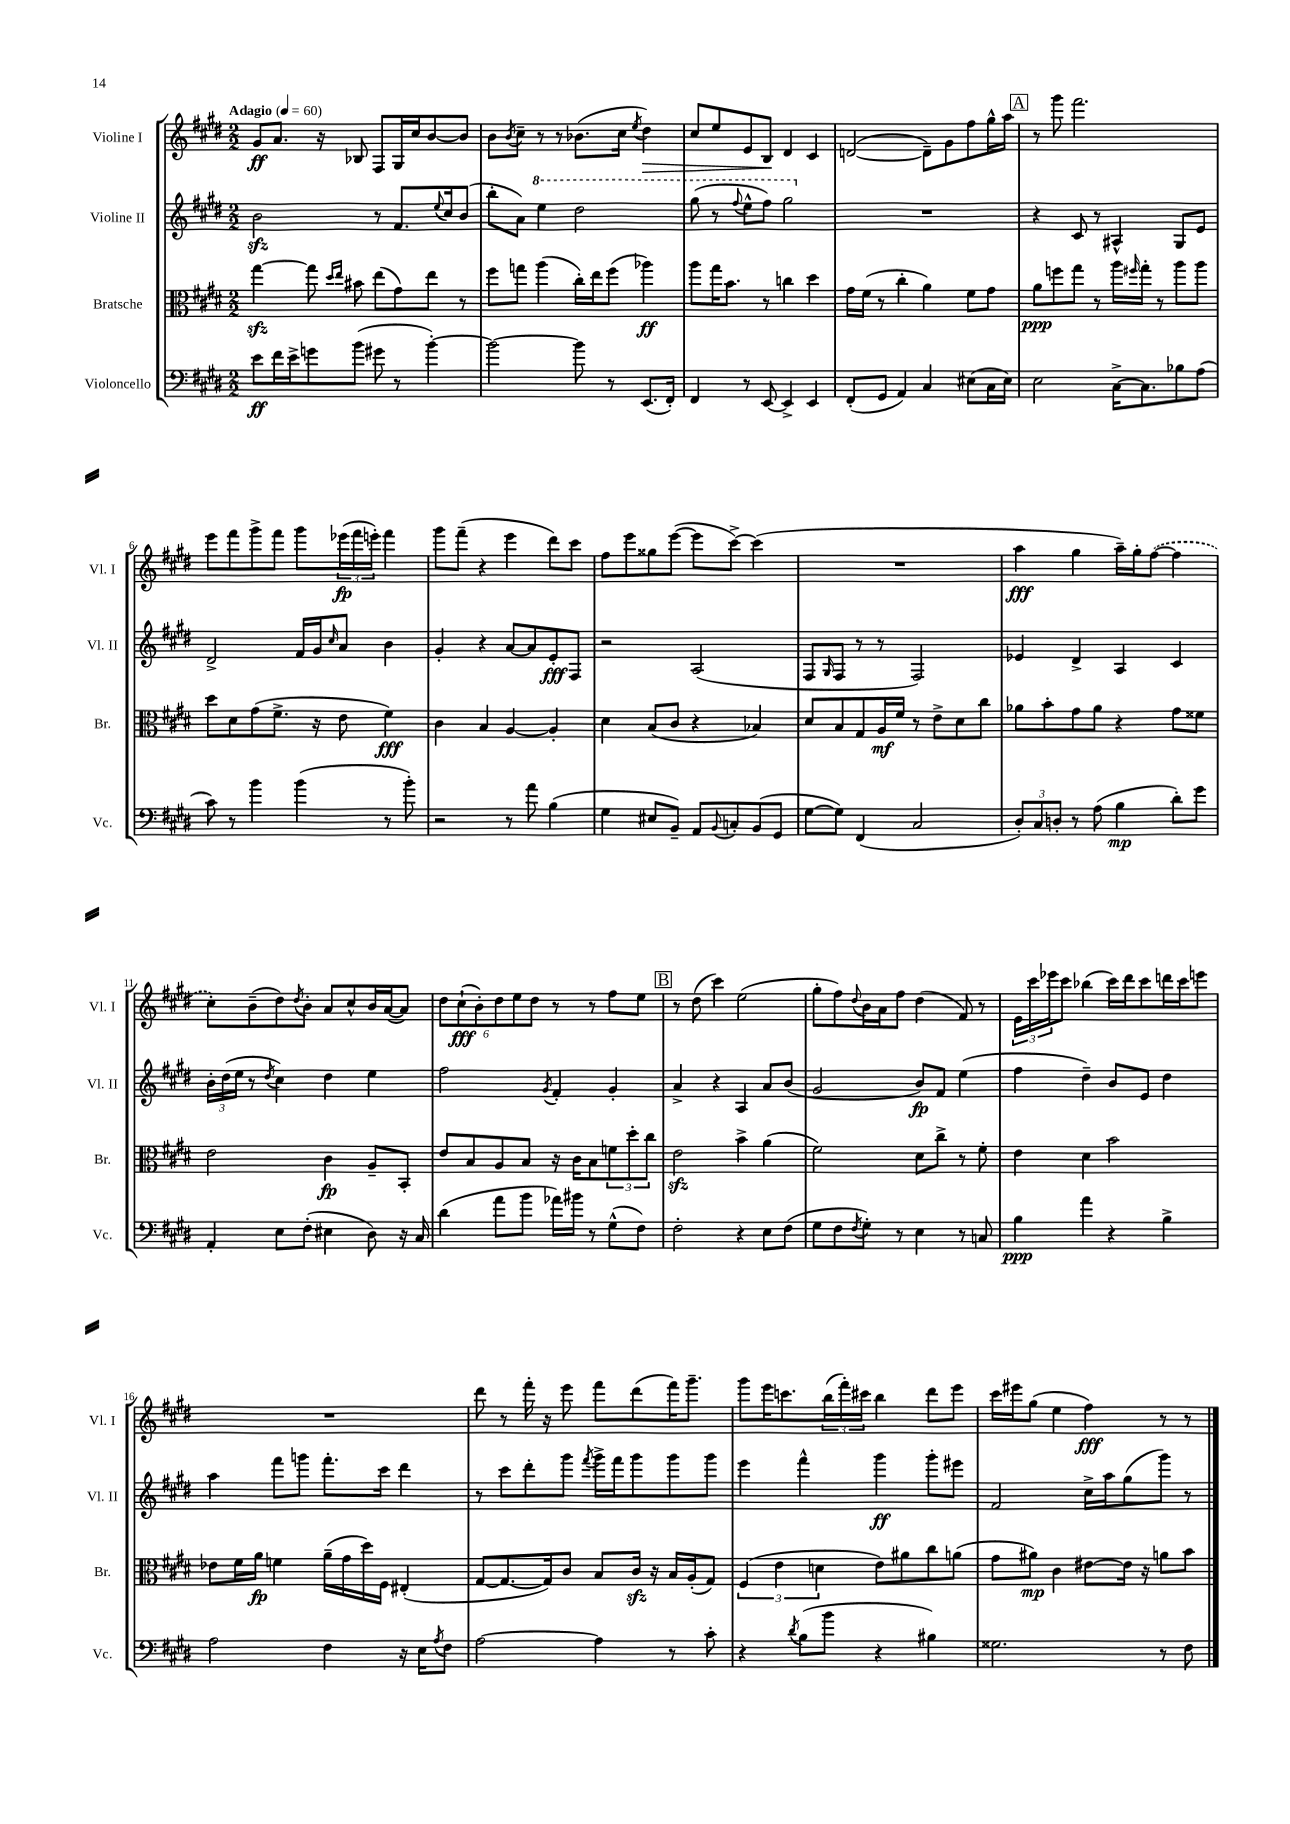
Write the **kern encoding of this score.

**kern	**kern	**kern	**kern
*staff4	*staff3	*staff2	*staff1
*clefF4	*clefC3	*clefG2	*clefG2
*k[f#c#g#d#]	*k[f#c#g#d#]	*k[f#c#g#d#]	*k[f#c#g#d#]
*M2/2	*M2/2	*M2/2	*M2/2
*MM60	*MM60	*MM60	*MM60
8e	[4gg#	2b	8g#
16f#	.	.	8.a
16e^	.	.	.
8g	8gg#]	.	.
.	.	.	16r
.	16qqdd#	.	.
.	16qqee	.	.
(8b	8b#	.	8B-
8g#	(8ee	8r	8F#
8r	8g#)	8.f#	16G#
.	.	.	16cc#
[4b')	8ee	.	[8b
.	.	8qqee	.
.	.	16cc#	.
.	8r	(8b	8b]
=	=	=	=
2b_	8ff#	8bb'	8b
.	.	.	8qb
.	8gg	8a)	8cc#~
.	(4aa	4eee	8r
.	.	.	8r
8b]	16cc#')	2ddd#	(8.b-
.	16ee	.	.
8r	(8ff#	.	.
.	.	.	16cc#
.	.	.	8qee
(8.EE	4aa-)	.	4dd#)
16FF#')	.	.	.
=	=	=	=
4FF#	8aa	(8ggg#	8cc#
.	16gg#	8r	8ee
.	8.b	.	.
.	.	8qqfff#	.
8r	.	8eee^^	8e
[8EE	8r	8fff#)	8B
4EE^]	4cc	2ggg#	4d#
4EE	4dd#	.	4c#
=	=	=	=
(8FF#'	16g#	1r	([2d
.	(16f#	.	.
8GG#	8r	.	.
4AA)	4cc#'	.	.
4C#	4a)	.	8d~])
.	.	.	8g#
(8E#	8f#	.	8ff#
16C#	8g#	.	16gg#^^
16E#)	.	.	16aa
=	=	=	=
2E	8a	4r	8r
.	8ff	.	8ggg#
.	8gg#	8c#	2.fff#
.	8r	8r	.
[16C#^	16aa	4A#^^	.
.	16qqff#	.	.
8.C#]	16gg#'	.	.
.	8r	.	.
8B-	8aa	8G#	.
(8A	8aa	8e	.
=	=	=	=
8c#)	8dd#	2d#^	8eee
8r	8d#	.	8fff#
4b	(8g#	.	8ggg#^
.	8.f#^	.	8fff#
(4b	.	16f#	8ggg#
.	16r	16g#	.
.	.	16qqcc#	.
.	8e	8a	(24eee-
.	.	.	24fff#
.	.	.	24eee')
8r	4f#)	4b	4fff#
8b')	.	.	.
=	=	=	=
2r	4c#	4g#'	8ggg#
.	.	.	(8fff#~
.	4B	4r	4r
8r	[4A	[8a	4eee
8a	.	8a]	.
(4B	4A']	8e'	8ddd#)
.	.	8F#	8ccc#
=	=	=	=
4G#	4d#	2r	8ff#
.	.	.	8eee
8E#	(8B	.	8gg##
8BB~)	8c#	.	([8eee
8AA	4r	(2A	8eee]
8qqBB	.	.	.
8C'	.	.	[8ccc#^)
(8BB	4B-)	.	(4ccc#]
8GG#	.	.	.
=	=	=	=
[8G#	8d#	8F#	1r
.	.	16qqG#	.
8G#])	8B	8F#	.
(4FF#	8G#	8r	.
.	16A	8r	.
.	16f#	.	.
2C#	8r	2F#)	.
.	8e^	.	.
.	8d#	.	.
.	8cc#	.	.
=	=	=	=
12D#')	8a-	4e-	4aa
12C#	.	.	.
.	8b'	.	.
12D'	.	.	.
8r	8g#	4d#^	4gg#
(8A	8a-	.	.
4B	4r	4A	16aa~)
.	.	.	16gg#'
.	.	.	([8ff#
8d#')	8g#	4c#	4ff#]
8g#	8f##	.	.
=	=	=	=
4AA'	2e	24b'	8cc#')
.	.	(24dd#	.
.	.	24ee	.
.	.	8r	(8b~
.	.	8qdd#	.
8E	.	4cc#)	8dd#)
.	.	.	8qdd#
(8F#'	.	.	8b'
4E#	4c#	4dd#	8a
.	.	.	8cc#^^
8D#)	8A~	4ee	16b
.	.	.	([16a
16r	8BB'	.	8a])
16C#	.	.	.
=	=	=	=
(4d#	8e	2ff#	12dd#
.	.	.	(12cc#`
.	8B	.	.
.	.	.	12b')
8a	8A	.	12dd#
.	.	.	12ee
8b	8B	.	.
.	.	.	12dd#
.	.	8qg#	.
16a-)	16r	4f#'	8r
16b#	16c#	.	.
8r	8B	.	8r
(8G#^^	12f	4g#'	8ff#
.	12dd#'	.	.
8F#)	.	.	8ee
.	12cc#	.	.
=	=	=	=
2F#'	2e	4a^	8r
.	.	.	(8dd#
.	.	4r	4ccc#)
4r	4b^	4A	(2ee
8E	(4a	8a	.
(8F#	.	(8b	.
=	=	=	=
8G#	2f#)	2g#	8gg#'
8F#	.	.	8ff#)
8qF#	.	.	8qqdd#
8G#')	.	.	16b
.	.	.	16a
8r	.	.	8ff#
4E	8d#	8b)	(4dd#
.	8cc#^	8f#	.
8r	8r	(4ee	8f#)
8C	8f#'	.	8r
=	=	=	=
4B	4e	4ff#	24e
.	.	.	24ccc#
.	.	.	24eee-
.	.	.	8ccc#
4a	4d#	4dd#~)	(4bb-
4r	2b	8b	16ccc#)
.	.	.	16ddd#
.	.	8e	8ccc#
4B^	.	4dd#	16ddd
.	.	.	16ccc#
.	.	.	8eee
=	=	=	=
2A	8e-	4aa	1r
.	16f#	.	.
.	16a	.	.
.	4f	8fff#	.
.	.	8ggg	.
4F#	(16a~	8.fff#'	.
.	16g#	.	.
.	16dd#)	.	.
.	16F#	16ccc#	.
16r	(4E#'	4ddd#	.
16E	.	.	.
8qA	.	.	.
8F#	.	.	.
=	=	=	=
[2A	[8G#	8r	8ddd#
.	8.G#_	8ccc#	8r
.	.	8ddd#'	16fff#'
.	16G#])	.	16r
.	8c#	8ggg#	8eee
.	.	8qfff#	.
4A]	8B	16ggg#^	8fff#
.	.	16fff#	.
.	16c#	8ggg#	(8ddd#
.	16r	.	.
8r	16B	8ggg#	16fff#)
.	(16A'	.	8.ggg#~
8c#'	8G#)	8ggg#	.
=	=	=	=
4r	(6F#	4eee	8ggg#
.	.	.	16eee
.	6e	.	.
.	.	.	8.ccc
8qd#	.	.	.
(8B	.	4fff#^^	.
.	6d	.	.
8b	.	.	(24bb
.	.	.	24fff#')
.	.	.	24ccc#
4r	8e)	4ggg#	4bb
.	8a#	.	.
4B#)	8cc#	8ggg#'	8ddd#
.	(8a	8eee#	8eee
=	=	=	=
2.G##	8g#	2f#	16ccc#
.	.	.	16eee#
.	8a#)	.	(8gg#
.	4c#	.	4ee
.	[8e#	16cc#^	4ff#)
.	.	16aa	.
.	16e#]	(8gg#	.
.	16r	.	.
8r	8a	8ggg#)	8r
8F#	8b	8r	8r
==	==	==	==
*-	*-	*-	*-
